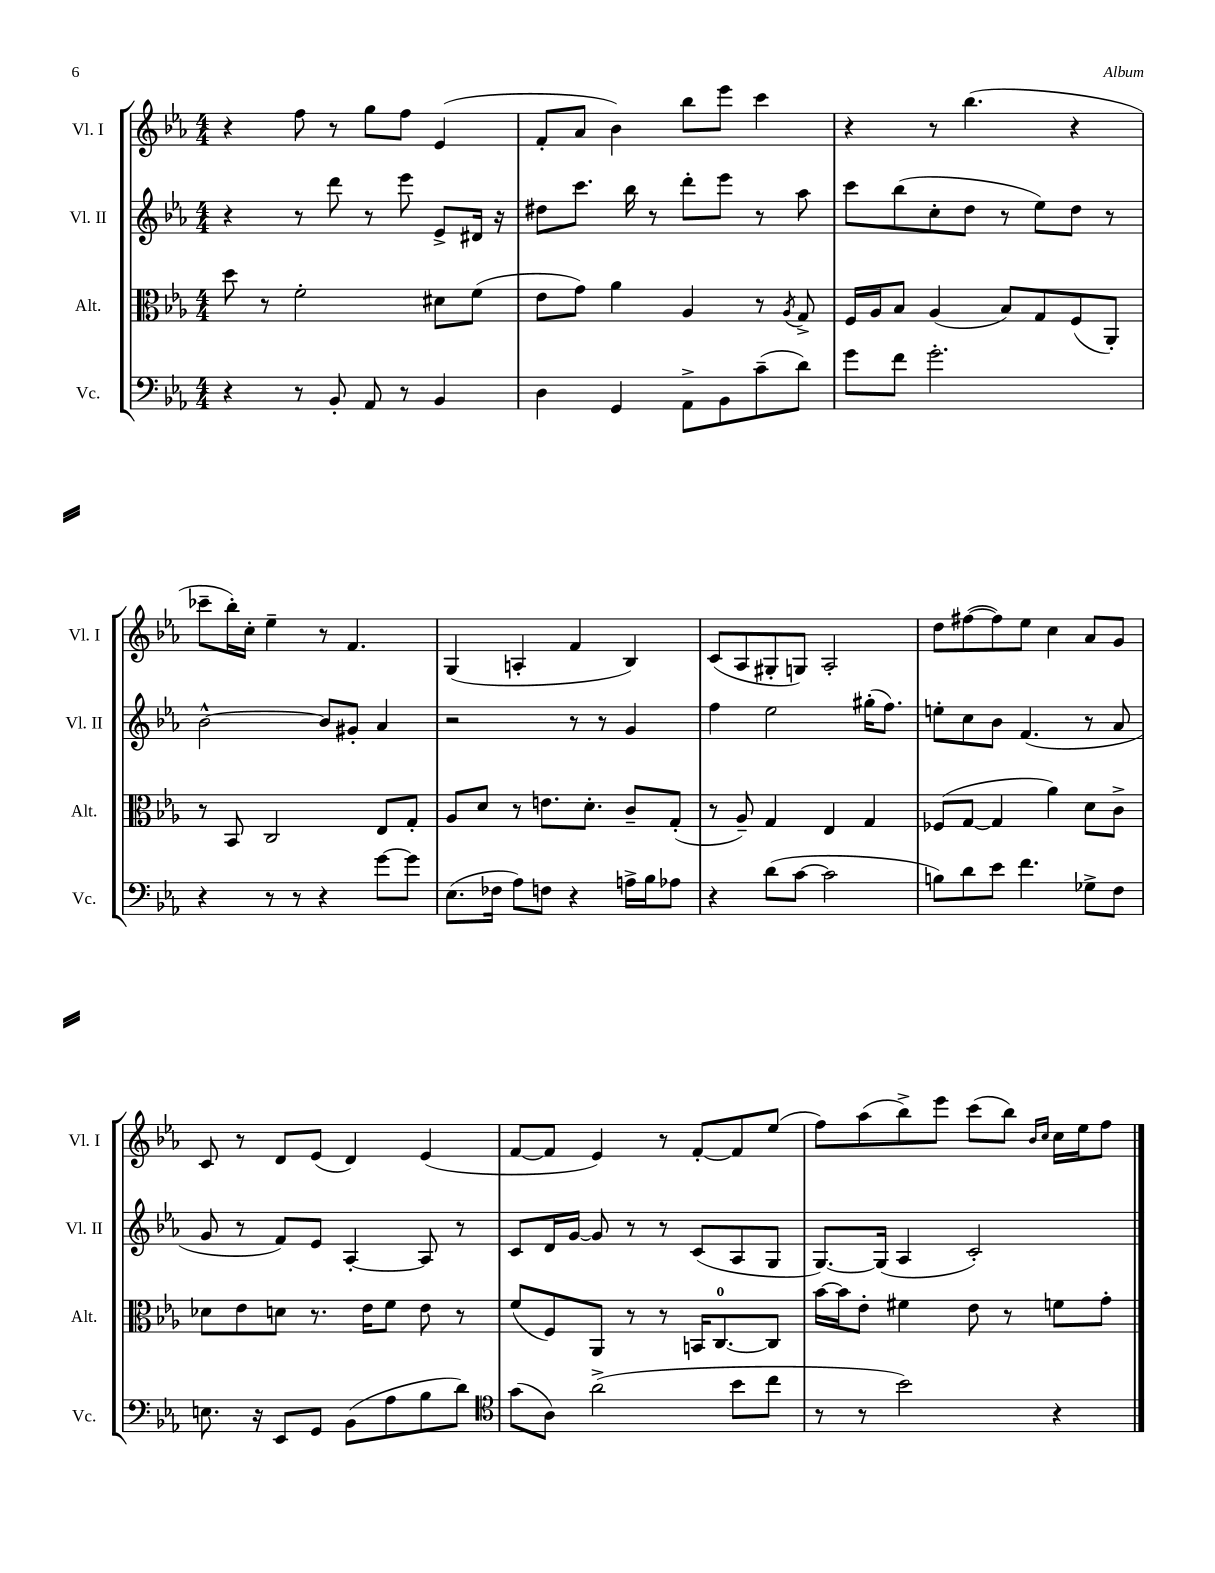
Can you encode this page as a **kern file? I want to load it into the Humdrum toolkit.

**kern	**kern	**kern	**kern
*part4	*part3	*part2	*part1
*staff4	*staff3	*staff2	*staff1
*I"Vc.	*I"Alt.	*I"Vl. II	*I"Vl. I
*I'Vc.	*I'Alt.	*I'Vl. II	*I'Vl. I
*clefF4	*clefC3	*clefG2	*clefG2
*k[b-e-a-]	*k[b-e-a-]	*k[b-e-a-]	*k[b-e-a-]
*M4/4	*M4/4	*M4/4	*M4/4
=17	=17	=17	=17
4r	8dd\	4r	4r
.	8r	.	.
8r	2f'\	8r	8ff\
8BB-'/	.	8ddd\	8r
8AA-/	.	8r	8gg\L
8r	.	8eee-\	8ff\J
4BB-/	8d#X\L	8e-^/L	(4e-/
.	(8f\J	16d#X/Jk	.
.	.	16r	.
=18	=18	=18	=18
4D\	8e-\L	8dd#X\L	8f'/L
.	8g\J)	8.ccc\J	8a-/J
4GG/	4a-\	.	4b-\)
.	.	16bb-\	.
.	.	8r	.
8AA-^\L	4A-/	8ddd'\L	8bb-\L
8BB-\	.	8eee-\J	8eee-\J
(8c~\	8r	8r	4ccc\
.	8qA-/	.	.
8d\J)	8G^/	8aa-\	.
=19	=19	=19	=19
8g\L	16F/LL	8ccc\L	4r
.	16A-/J	.	.
8f\J	8B-/J	(8bb-\	.
2.g'\	(4A-/	8cc'\	8r
.	.	8dd\J	(4.bb-\
.	8B-/L)	8r	.
.	8G/	8ee-\L)	.
.	(8F/	8dd\J	4r
.	8AA-'/J)	8r	.
!!LO:LB:g=z
=20	=20	=20	=20
4r	8r	[2b-^^\	8ccc-X~\L
.	8BB-/	.	16bb-'\L)
.	.	.	16cc'\JJ
8r	2C/	.	4ee-~\
8r	.	.	.
4r	.	8b-/L]	8r
.	.	8g#X'/J	4.f/
[8g\L	8E-/L	4a-/	.
8g\J]	8G'/J	.	.
=21	=21	=21	=21
(8.E-\L	8A-/L	2r	(4G/
.	8d/J	.	.
16F-X\Jk	.	.	.
8A-\L)	8r	.	4An'/
8Fn\J	8.en\L	.	.
4r	.	8r	4f/
.	8.d'\J	.	.
.	.	8r	.
16An^\LL	8c~/L	4g/	4B-/)
16B-\J	.	.	.
8A-X\J	(8G'/J	.	.
=22	=22	=22	=22
4r	8r	4ff\	(8c/L
.	8A-~/)	.	8A-/
(8d\L	4G/	2ee-\	8G#X'/
[8c\J	.	.	8Gn/J)
2c\]	4E-/	.	2A-'/
.	4G/	(16gg#X'\KL	.
.	.	8.ff\J)	.
=23	=23	=23	=23
8Bn\L)	(8F-X/L	8een'\L	8dd\L
8d\	[8G/J	8cc\	([8ff#X\
8e-\J	4G/]	8b-\J	8ff#\])
4.f\	.	(4.f/	8ee-\J
.	4a-\)	.	4cc\
8G-X^\L	8d\L	8r	8a-/L
8F\J	8c^\J	8a-/	8g/J
!!LO:LB:g=z
=24	=24	=24	=24
8.En\	8d-X\L	8g/	8c/
.	8e-\	8r	8r
16r	.	.	.
8EE-/L	8dn\J	8f/L)	8d/L
8GG/J	8.r	8e-/J	(8e-/J
(8BB-\L	.	[4A-'/	4d/)
.	16e-\KL	.	.
8A-\	8f\J	.	.
8B-\	8e-\	8A-/]	(4e-/
8d\J)	8r	8r	.
=25	=25	=25	=25
*clefC4	*	*	*
(8g\L	(8f/L	8c/L	[8f/L
8A-\J)	8F/)	16d/L	8f/J]
.	.	[16g/JJ	.
(2a-^\	8AA-/J	8g/]	4e-/)
.	8r	8r	.
.	8r	8r	8r
.	16BBn/KL	(8c/L	[8f'/L
.	[8.C/	.	.
8b-\L	.	8A-/	8f/]
8cc\J	8C/J]	8G/J	(8ee-/J
=26	=26	=26	=26
8r	[16b-\LL	[8.G/L)	8ff\L)
.	16b-\J]	.	.
8r	8e-'\J	.	(8aa-\
.	.	(16G/Jk]	.
2b-\)	4f#X\	4A-/	8bb-^\)
.	.	.	8eee-\J
.	8e-\	2c'/)	(8ccc\L
.	8r	.	8bb-\J)
.	.	.	16qqb-/LL
.	.	.	16qqcc/JJ
4r	8fn\L	.	16cc\LL
.	.	.	16ee-\J
.	8g'\J	.	8ff\J
==	==	==	==
*-	*-	*-	*-
